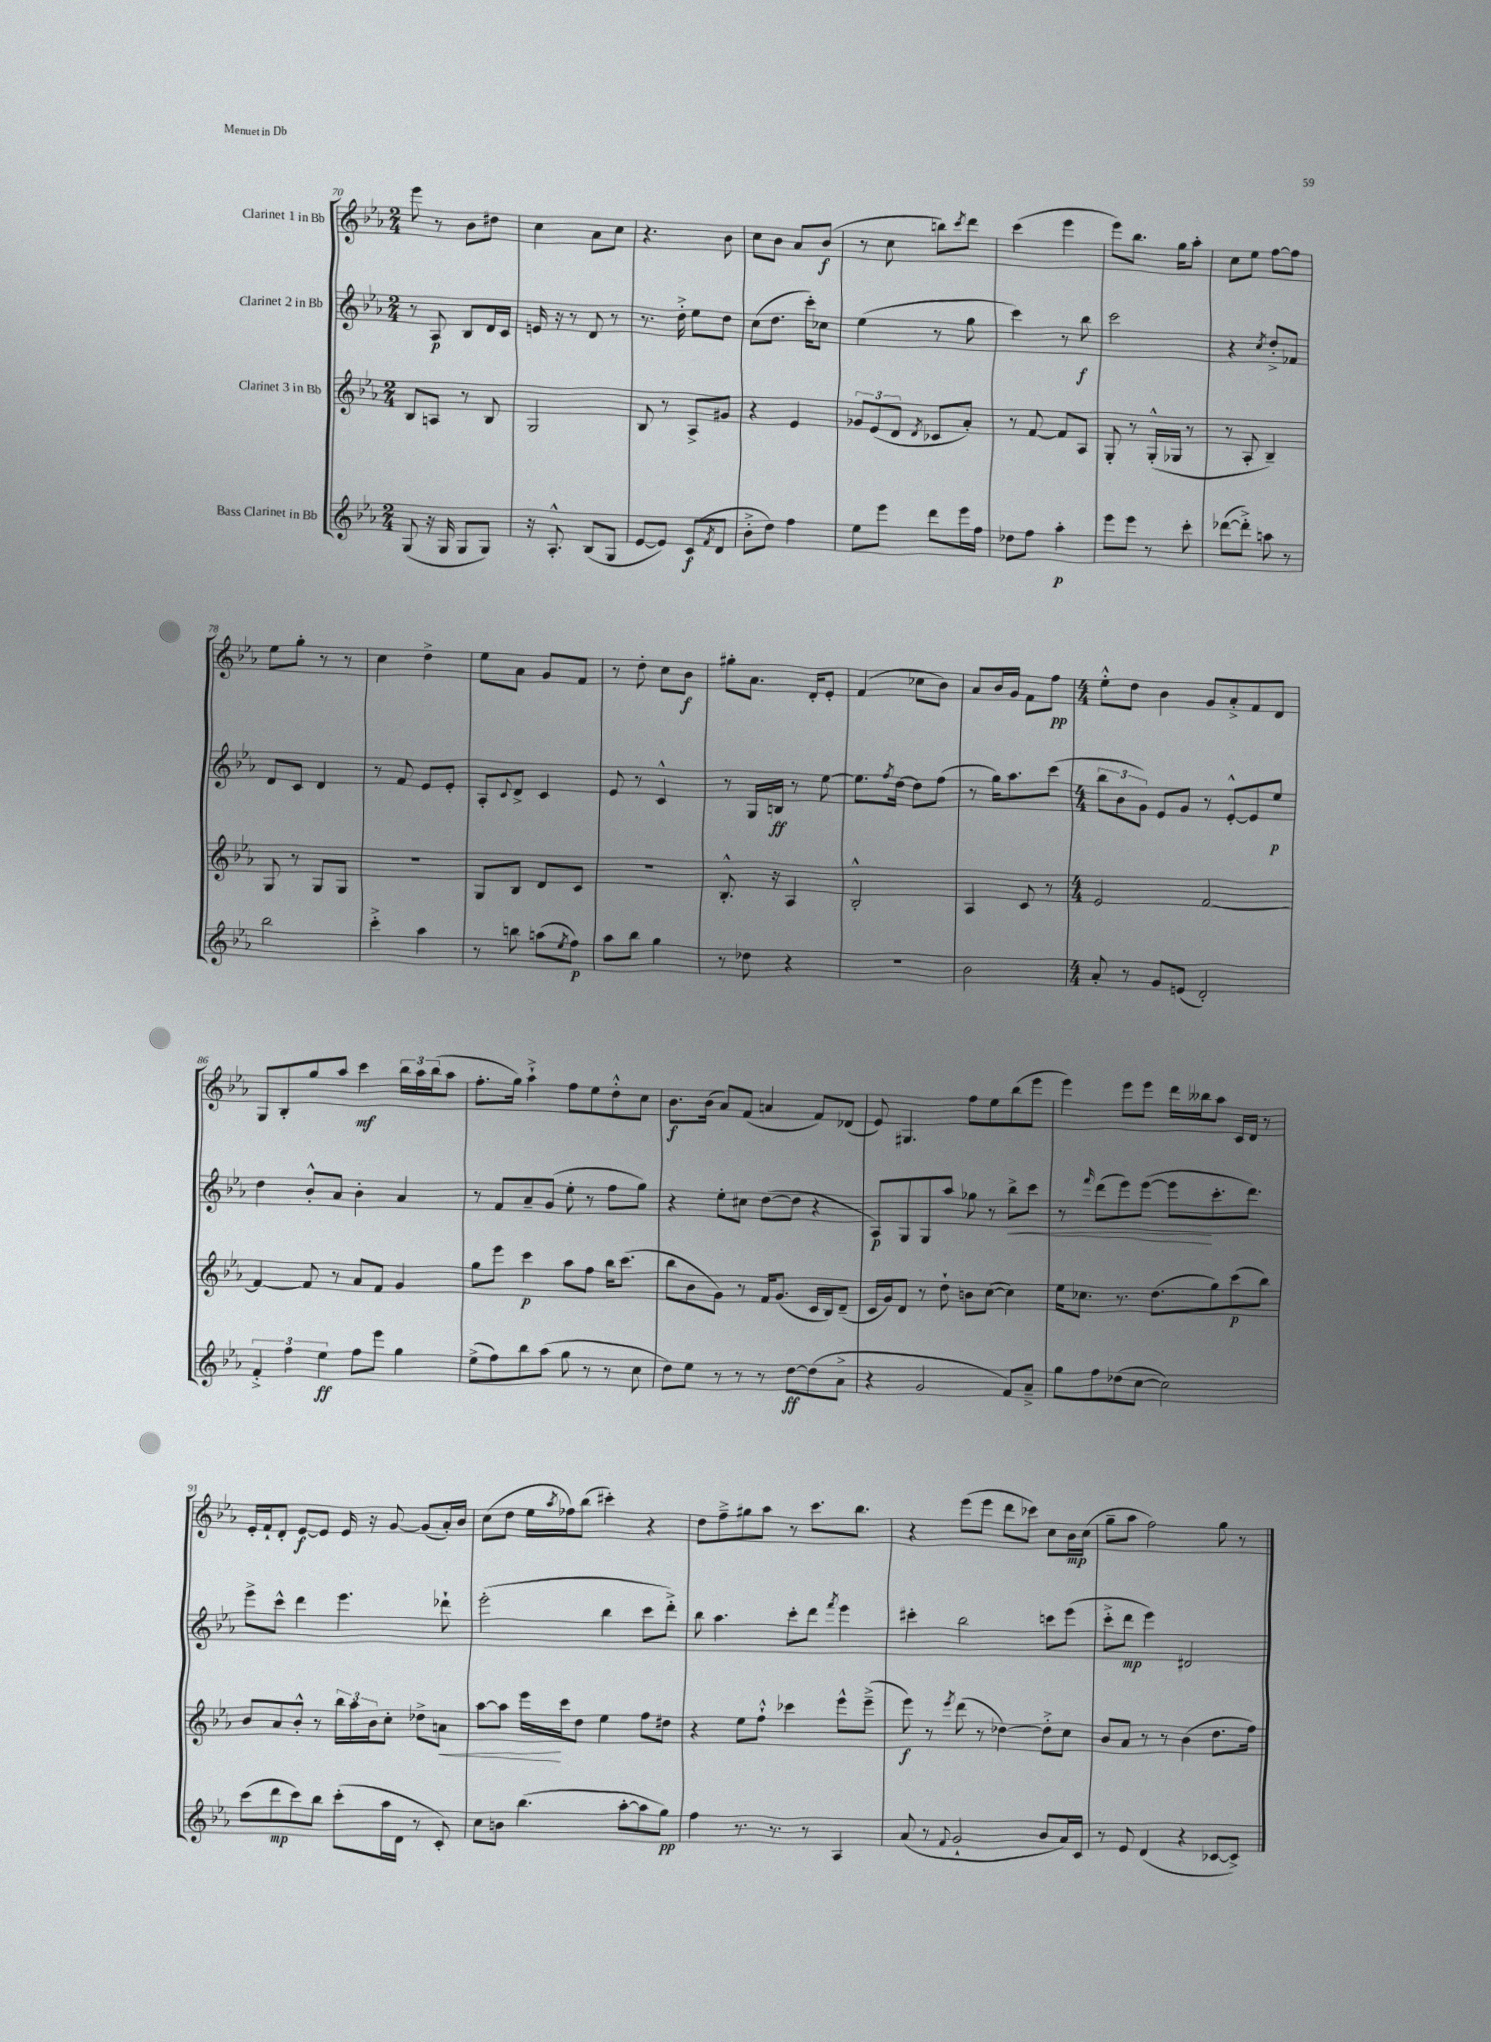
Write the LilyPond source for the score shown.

<<
\new StaffGroup <<
\new Staff = "s0" \with { instrumentName = "Clarinet 1 in Bb" } {
    \clef treble \key ees \major \numericTimeSignature \time 2/4
    ees'''8 r8 bes'8 dis''8 |
    c''4 aes'8 c''8 |
    r4. bes'8 |
    c''8 bes'8 aes'8 bes'8\f( |
    r8 c''8 b''8) \acciaccatura { c'''8 } d'''8 |
    c'''4( ees'''4 |
    ees'''8) bes''8. g''16 aes''8-. |
    c''8 ees''8 f''8~ f''8 |
    ees''8 g''8-. r8 r8 |
    c''4 d''4-> |
    ees''8 aes'8 g'8 f'8 |
    r8 d''8-. c''8 bes'8\f |
    gis''8-. aes'8. d'16-. ees'8-. |
    f'4( ces''8 bes'8) |
    aes'8 bes'16 g'16 f'8 f''8\pp |
    \numericTimeSignature \time 4/4 ees''8-.-^ d''8 bes'4 g'8 aes'8-.-> f'8 d'8 |
    g8 bes8-. g''8 aes''8 c'''4\mf \tuplet 3/2 { bes''16 aes''16 bes''16( } aes''8 |
    f''8.-. g''16) aes''4-!-> f''8 ees''8 d''8-.-^ c''8 |
    bes'8.\f bes'16( aes'8) f'8( a'4 f'8) des'8( |
    ees'8) gis4. f''8 ees''8 bes''8( ees'''8 |
    ees'''4) ees'''8 ees'''8 d'''16 beses''16 aes''8 c'16 d'16 r8 |
    ees'16-. f'16-! d'8-. ees'8~\f ees'8 ees'16 r16 g'8~ g'8( aes'16-.) bes'16 |
    c''8( d''8 ees''16 \acciaccatura { aes''8 } fes''16) bes''8( cis'''4-.) r4 |
    d''8 f''8---> gis''8 aes''8 r8 c'''8. bes''8. |
    r4 ees'''8( ees'''8 d'''8 ces'''8) c''8 bes'16\mp c''16( |
    g''8-- aes''8 f''2) g''8 r8 \bar "|." |
}
\new Staff = "s1" \with { instrumentName = "Clarinet 2 in Bb" } {
    \clef treble \key ees \major \numericTimeSignature \time 2/4
    r8 aes8\p bes8 d'16 c'16 |
    e'16 r16 r8 d'8 r8 |
    r8. d''16-.-> ees''8 d''8 |
    c''8( d''8. c'''16-.) ces''8 |
    ees''4( r8 g''8 |
    c'''4) r8 bes''8\f |
    c'''2 |
    r4 \acciaccatura { c''8 } d''8-.-> fes'8 |
    d'8 c'8 d'4 |
    r8 f'8 ees'8 ees'8-. |
    aes8-. \appoggiatura { c'8 } d'8-> c'4 |
    ees'8 r8 c'4-^ |
    r8 g16 b16\ff r8 ees''8~ |
    ees''8. \acciaccatura { f''8 } d''16~ d''8 f''8( |
    r8 g''16) aes''8. c'''8( |
    \numericTimeSignature \time 4/4 \tuplet 3/2 { bes''8 bes'8 g'8) } ees'8 g'8 r8 ees'8~-.-^ ees'8 ees''8\p |
    d''4 bes'8-.-^ aes'8 bes'4-. aes'4 |
    r8 f'8 aes'8-- g'8( ees''8-. r8 f''8 g''8) |
    r4 ees''8-. cis''8 d''8~( d''8 r4 |
    aes8\p) g8 g8 aes''8 ges''8 r8 bes''8->\< c'''8 |
    r8 \grace { f'''16 } d'''8( ees'''8) ees'''8~( ees'''8\! c'''8.-. d'''8.) |
    ees'''8-> c'''8-^ d'''4 ees'''4. des'''8-! |
    ees'''2-.( bes''4 c'''8 d'''8-.->) |
    bes''8 aes''4. c'''8-. d'''8 \acciaccatura { f'''8 } ees'''4 |
    cis'''4-. bes''2 c'''8 ees'''8( |
    c'''8-.-> d'''8\mp ees'''4) dis'2 \bar "|." |
}
\new Staff = "s2" \with { instrumentName = "Clarinet 3 in Bb" } {
    \clef treble \key ees \major \numericTimeSignature \time 2/4
    bes8 a8 r8 bes8 |
    g2 |
    bes8 r8 aes8-> gis'8 |
    r4 ees'4 |
    \tuplet 3/2 { ges'8 ees'8( d'8 } \acciaccatura { d'8 } ces'8 aes'8-.) |
    r8 f'8~ f'8 aes8 |
    g8-. r8 g16-.-^( ges16 r8 |
    r8 aes8-. bes4--) |
    g8 r8 g8 g8 |
    R2 |
    g8 bes8 d'8 c'8 |
    R2 |
    bes8.-.-^ r16 aes4 |
    bes2-.-^ |
    aes4 c'8 r8 |
    \numericTimeSignature \time 4/4 ees'2 f'2~ |
    f'4~ f'8 r8 aes'8 f'8 g'4 |
    g''8 ees'''8 c'''4\p aes''8 f''8 bes''16 c'''8.( |
    bes''8 bes'8 g'8) r8 f'16 g'8.( c'16 bes16) d'8--( |
    c'16 g'16) d'8 r8 d''8-! b'8 c''8~( c''4) |
    ees''16 ces''8. r8. d''8.( g''8) c'''8\p( bes''8) |
    bes'8 aes'8 bes'8-.-^ r8 \tuplet 3/2 { bes''16 aes''16 bes'16 } c''8-. des''8-> a'8\< |
    aes''8~ aes''8 ees'''16\! c'''16 d''8 ees''4 f''8 dis''8 |
    r4 ees''8 f''8-!-^ ces'''4 ees'''8-^ ees'''8--->( |
    ees'''8\f) r8 \acciaccatura { ees'''8 } d'''8( r8 des''4~) des''8-.-> c''8 |
    bes'8 aes'8 r8 r8 bes'4( d''8. f''16) \bar "|." |
}
\new Staff = "s3" \with { instrumentName = "Bass Clarinet in Bb" } {
    \clef treble \key ees \major \numericTimeSignature \time 2/4
    g8( r16 g16 g8 g8) |
    r16 aes8.-.-^ bes8( g8 |
    ees'8~ ees'8) c'8\f( \acciaccatura { f'8 } d'8 |
    bes'8-.-> d''8) f''4 |
    ees''8 ees'''8 d'''8 ees'''16 f''16 |
    des''8 f''8 aes''4-.\p |
    ees'''8 ees'''8 r8 c'''8-. |
    des'''8~( des'''8-.->) a''8 r8 |
    bes''2 |
    c'''4-.-> aes''4 |
    r8 b''8 a''8( \acciaccatura { ees''8 } f''8\p) |
    aes''8 bes''8 g''4 |
    r8 des''8 r4 |
    r2 |
    bes'2 |
    \numericTimeSignature \time 4/4 aes'8-. r8 g'8 e'8( d'2-.) |
    \tuplet 3/2 { f'4-.-> f''4 ees''4\ff } f''8 ees'''8 g''4 |
    ees''8->( f''8) bes''8 aes''8( g''8 r8 r8 c''8 |
    d''8) ees''8 r8 r8 r8 d''8~\ff d''8( aes'8-> |
    r4 g'2 f'8) aes'8---> |
    g''8 f''8 des''8( c''8~ c''2) |
    c'''8( d'''8\mp c'''8) bes''8 c'''8-.( aes''16 d'16 r8 c'8-.) |
    c''8 b'8 bes''4.( aes''8~-. aes''8 g''8\pp) |
    f''4 r8. r8. r8 aes4 |
    aes'8( r8 \appoggiatura { f'8 } g'2-! bes'8 aes'16) c'16 |
    r8 ees'8 d'4( r4 ces'8~ ces'8->) \bar "|." |
}
>>
>>
\layout { \context { \Score currentBarNumber = #70 } }
